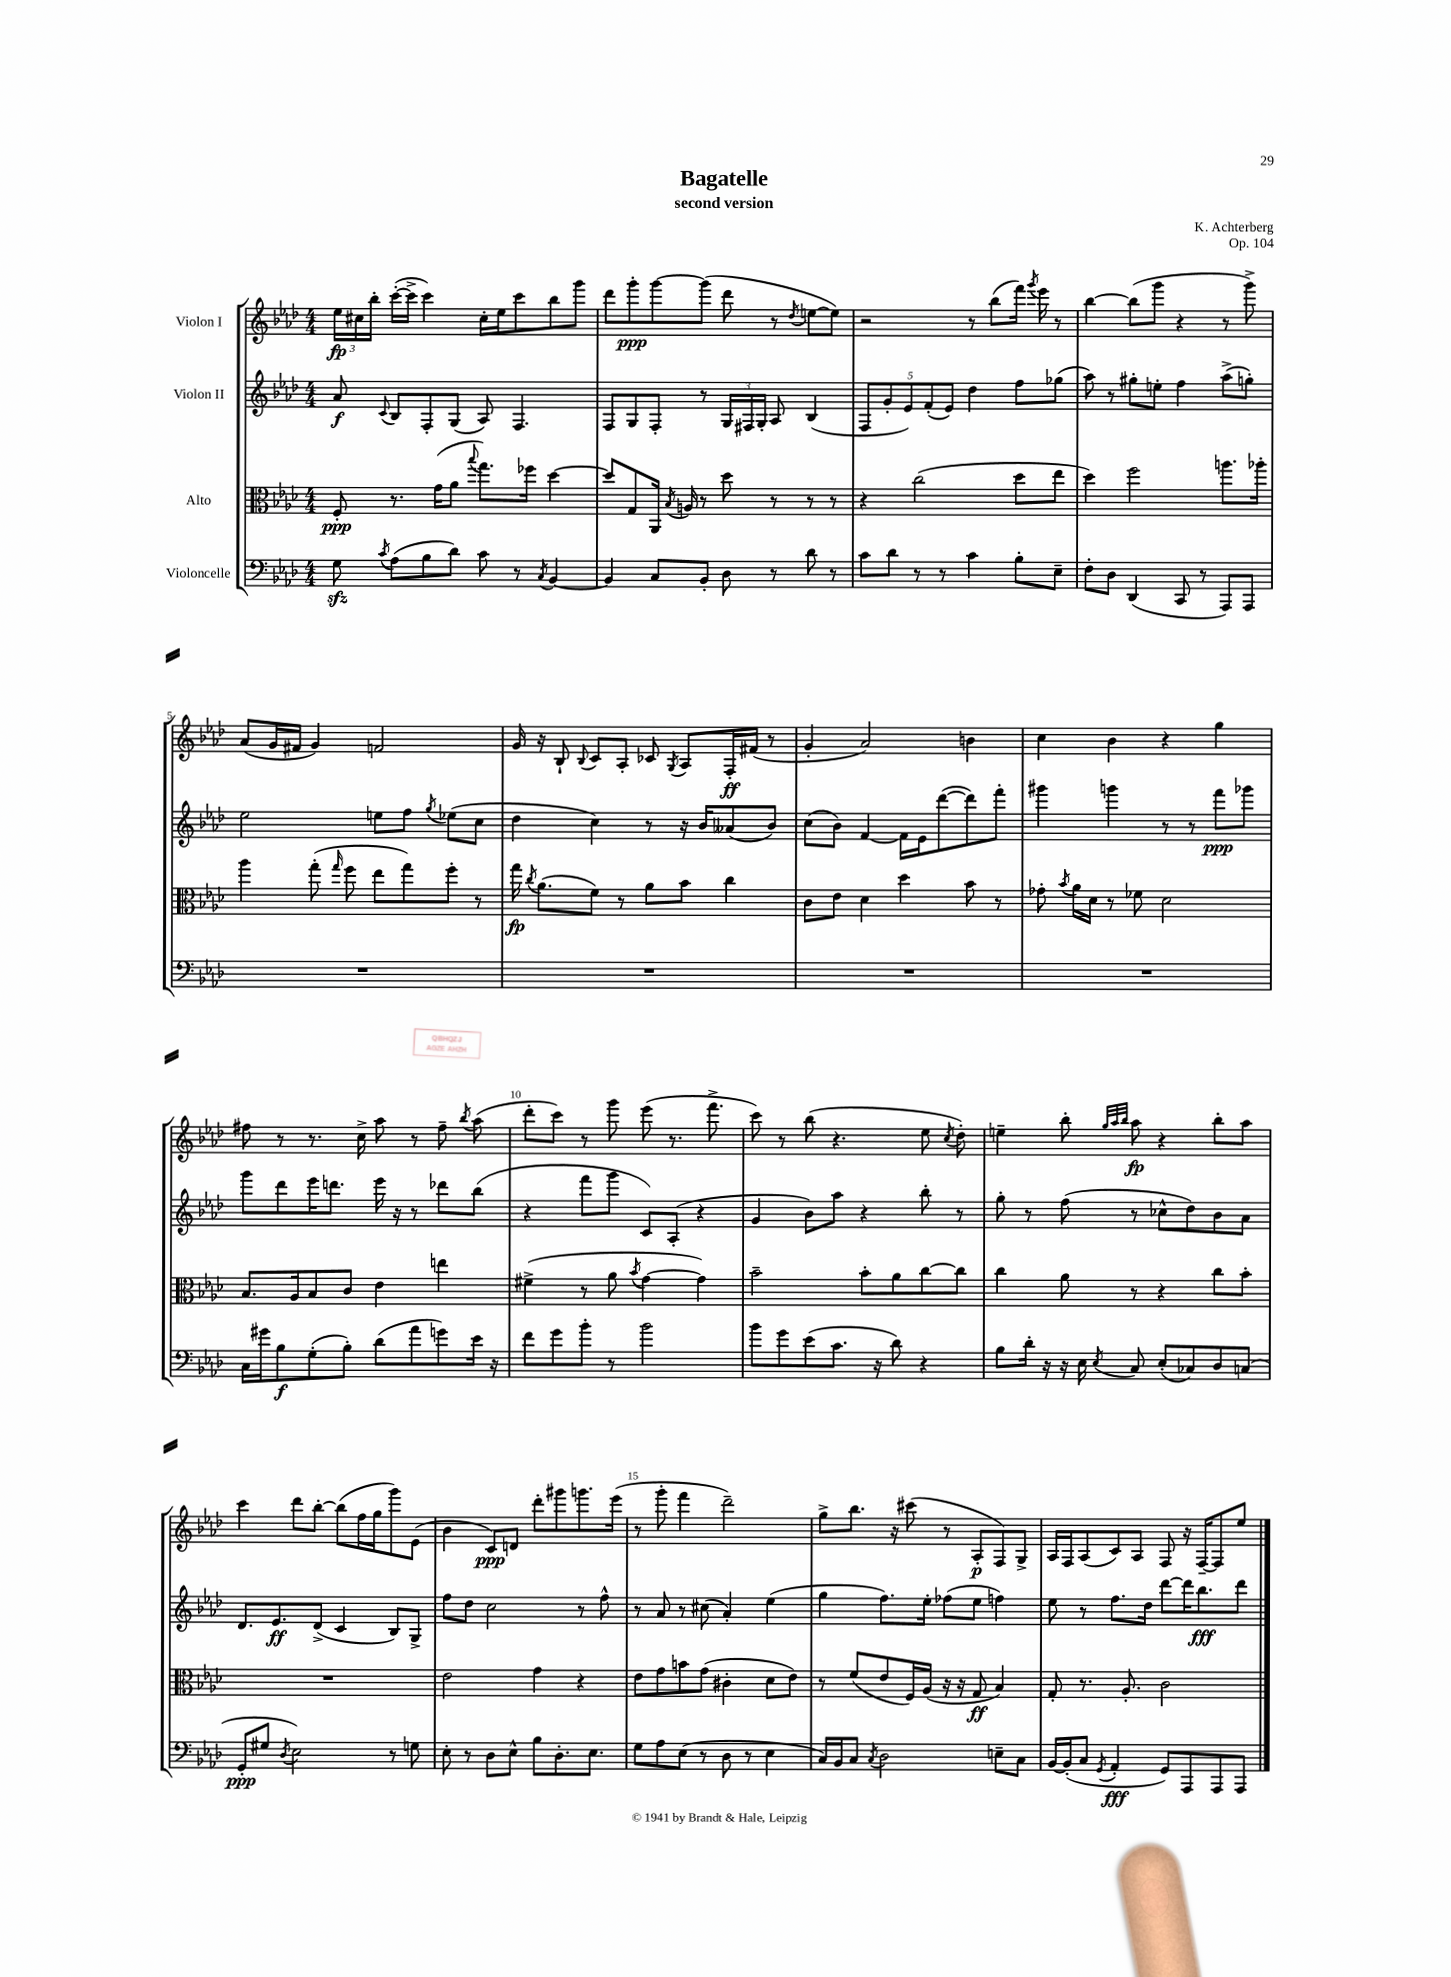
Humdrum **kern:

**kern	**dynam	**kern	**dynam	**kern	**dynam	**kern	**dynam
*part4	*part4	*part3	*part3	*part2	*part2	*part1	*part1
*staff4	*staff4	*staff3	*staff3	*staff2	*staff2	*staff1	*staff1
*I"Violoncelle	*	*I"Alto	*	*I"Violon II	*	*I"Violon I	*
*clefF4	*	*clefC3	*	*clefG2	*	*clefG2	*
*k[b-e-a-d-]	*	*k[b-e-a-d-]	*	*k[b-e-a-d-]	*	*k[b-e-a-d-]	*
*M4/4	*	*M4/4	*	*M4/4	*	*M4/4	*
=1	=1	=1	=1	=1	=1	=1	=1
8Gzz\	.	8F'/	ppp	8a-/	f	24ee-\LL	fp
.	.	.	.	.	.	24cc#X\	.
.	.	.	.	.	.	24bb-'\JJ	.
8qc/	.	.	.	8qqc/	.	.	.
(8A-\L	.	8.r	.	8B-/L	.	([16ccc'\LL	.
.	.	.	.	.	.	16ccc^\JJ]	.
8B-\	.	.	.	8F'/	.	4ccc\)	.
.	.	(16g\KL	.	.	.	.	.
8d-\J)	.	8a-\J	.	(8G/J	.	.	.
.	.	8qqbb-/	.	.	.	.	.
8c\	.	8.gg\L)	.	8A-/)	.	16cc#'\LL	.
.	.	.	.	.	.	16ee-\J	.
8r	.	.	.	4.F/	.	8ccc\	.
.	.	16ff-X\Jk	.	.	.	.	.
8qC/	.	.	.	.	.	.	.
[4BB-/	.	[4dd-\	.	.	.	8bb-\	.
.	.	.	.	.	.	8ggg\J	.
=2	=2	=2	=2	=2	=2	=2	=2
4BB-/]	.	8dd-/L]	.	8F/L	.	8ddd-\L	.
.	.	8G/	.	8G/	.	8ggg'\	ppp
8C/L	.	16AA-/Jk	.	8F'/J	.	[8ggg\	.
.	.	8qB-/	.	.	.	.	.
.	.	16An/	.	.	.	.	.
8BB-'/J	.	8r	.	8r	.	(8ggg\J]	.
8D-\	.	8dd-\	.	24G/LL	.	8ddd-\	.
.	.	.	.	24F#X/	.	.	.
.	.	.	.	24G'/JJ	.	.	.
8r	.	8r	.	8A-/	.	8r	.
.	.	.	.	.	.	8qdd-/	.
8d-\	.	8r	.	(4B-/	.	[8een\L	.
8r	.	8r	.	.	.	8ee\J])	.
=3	=3	=3	=3	=3	=3	=3	=3
8c\L	.	4r	.	10F/L	.	2r	.
.	.	.	.	10g'/	.	.	.
8d-\J	.	.	.	.	.	.	.
.	.	.	.	10e-/)	.	.	.
8r	.	(2cc\	.	.	.	.	.
.	.	.	.	(10f'/	.	.	.
8r	.	.	.	.	.	.	.
.	.	.	.	10e-/J)	.	.	.
4c\	.	.	.	4dd-\	.	8r	.
.	.	.	.	.	.	(8bb-\L	.
8B-'\L	.	8dd-\L	.	8ff\L	.	16fff\Jk)	.
.	.	.	.	.	.	8qggg/	.
.	.	.	.	.	.	16eee-\	.
8E-~\J	.	8ee-\J	.	(8gg-X\J	.	8r	.
=4	=4	=4	=4	=4	=4	=4	=4
8F'\L	.	4dd-\)	.	8aa-\)	.	[4bb-\	.
8D-\J	.	.	.	8r	.	.	.
(4DD-/	.	2ff\	.	8gg#X'\L	.	(8bb-\L]	.
.	.	.	.	8een'\J	.	8ggg\J	.
8CC/	.	.	.	4ff\	.	4r	.
8r	.	.	.	.	.	.	.
8AAA-/L)	.	8.aan\L	.	(8aa-^\L	.	8r	.
8AAA-/J	.	.	.	8ggn'\J)	.	8ggg^\)	.
.	.	16aa-X'\Jk	.	.	.	.	.
!!LO:LB:g=z
=5	=5	=5	=5	=5	=5	=5	=5
1r	.	4aa-\	.	2ee-\	.	(8a-/L	.
.	.	.	.	.	.	16g/L	.
.	.	.	.	.	.	16f#X/JJ	.
.	.	(8gg'\	.	.	.	4g/)	.
.	.	16qqgg/	.	.	.	.	.
.	.	8ff\	.	.	.	.	.
.	.	8ee-\L	.	8een\L	.	2fn/	.
.	.	8gg\)	.	8ff\J	.	.	.
.	.	.	.	8qgg/	.	.	.
.	.	8ff'\J	.	(8ee-X\L	.	.	.
.	.	8r	.	8cc\J	.	.	.
=6	=6	=6	=6	=6	=6	=6	=6
1r	.	16gg\	fp	4dd-\	.	16g/	.
.	.	8qcc/	.	.	.	.	.
.	.	(8.a-\L	.	.	.	16r	.
.	.	.	.	.	.	8B-`/	.
.	.	.	.	.	.	8qqB-/	.
.	.	8f\J)	.	4cc\)	.	8c/L	.
.	.	8r	.	.	.	8A-'/J	.
.	.	8a-\L	.	8r	.	8c-X/	.
.	.	.	.	.	.	8qG/	.
.	.	8b-\J	.	16r	.	8A-/L	.
.	.	.	.	16b-/KL	.	.	.
.	.	4cc\	.	(8a--X/	.	16F'/L	ff
.	.	.	.	.	.	(16f#X/JJ	.
.	.	.	.	8b-/J)	.	8r	.
=7	=7	=7	=7	=7	=7	=7	=7
1r	.	8c\L	.	(8cc\L	.	4g'/	.
.	.	8e-\J	.	8b-\J)	.	.	.
.	.	4d-\	.	[4f/	.	2a-/)	.
.	.	4dd-\	.	16f\LL]	.	.	.
.	.	.	.	16e-\J	.	.	.
.	.	.	.	([8ddd-\	.	.	.
.	.	8b-\	.	8ddd-\])	.	4bn\	.
.	.	8r	.	8fff'\J	.	.	.
=8	=8	=8	=8	=8	=8	=8	=8
1r	.	8g-X'\	.	4ggg#X\	.	4cc\	.
.	.	8qb-/	.	.	.	.	.
.	.	16a-\LL	.	.	.	.	.
.	.	16d-\JJ	.	.	.	.	.
.	.	8r	.	4gggn\	.	4b-\	.
.	.	8f-X\	.	.	.	.	.
.	.	2d-\	.	8r	.	4r	.
.	.	.	.	8r	.	.	.
.	.	.	.	8fff\L	ppp	4gg\	.
.	.	.	.	8ggg-X\J	.	.	.
!!LO:LB:g=z
=9	=9	=9	=9	=9	=9	=9	=9
16C\LL	.	8.B-/L	.	8ggg\L	.	8ff#X\	.
16g#X\J	.	.	.	.	.	.	.
8B-\	f	.	.	8ddd-\	.	8r	.
.	.	16A-/k	.	.	.	.	.
(8G'\	.	8B-/	.	16eee-\K	.	8.r	.
.	.	.	.	8.dddn\J	.	.	.
8B-'\J)	.	8c/J	.	.	.	.	.
.	.	.	.	.	.	16cc^\	.
(8d-\L	.	4e-\	.	16eee-\	.	8aa-\	.
.	.	.	.	16r	.	.	.
8a-\	.	.	.	8r	.	8r	.
8gn\)	.	4een\	.	8ddd-X\L	.	8ff#~\	.
.	.	.	.	.	.	8qbb-/	.
16e-\Jk	.	.	.	(8bb-\J	.	(8aa-\	.
16r	.	.	.	.	.	.	.
=10	=10	=10	=10	=10	=10	=10	=10
8f\L	.	(4f#X^\	.	4r	.	8ddd-'\L	.
8g\	.	.	.	.	.	8ccc\J)	.
8b-'\J	.	8r	.	8fff\L	.	8r	.
8r	.	8a-\	.	8ggg\J	.	8ggg\	.
.	.	8qb-/	.	.	.	.	.
2b-\	.	[4g\	.	8c/L)	.	(8eee-\	.
.	.	.	.	(8A-'/J	.	8.r	.
.	.	4g\])	.	4r	.	.	.
.	.	.	.	.	.	8.fff^\	.
=11	=11	=11	=11	=11	=11	=11	=11
8b-\L	.	2b-~\	.	4g/	.	8ccc\)	.
8g\	.	.	.	.	.	8r	.
(8e-\	.	.	.	8b-\L)	.	(8bb-\	.
8.c\J	.	.	.	8aa-\J	.	4.r	.
.	.	8b-'\L	.	4r	.	.	.
16r	.	.	.	.	.	.	.
8d-\)	.	8a-\	.	.	.	.	.
4r	.	[8cc\	.	8bb-'\	.	8ee-\	.
.	.	.	.	.	.	8qcc/	.
.	.	8cc\J]	.	8r	.	8dd-'\)	.
=12	=12	=12	=12	=12	=12	=12	=12
8B-\L	.	4cc\	.	8gg'\	.	4een~\	.
16d-'\Jk	.	.	.	8r	.	.	.
16r	.	.	.	.	.	.	.
16r	.	8a-\	.	(8ff\	.	8bb-'\	.
16E-\	.	.	.	.	.	.	.
.	.	.	.	.	.	32qqgg/LLL	.
.	.	.	.	.	.	32qqaa-/	.
8qE-/	.	.	.	.	.	32qqbb-/JJJ	.
8C/	.	8r	.	8r	.	8aa-\	fp
(8E-'/L	.	4r	.	8cc-X^^\L	.	4r	.
8C-X/)	.	.	.	8dd-\)	.	.	.
8D-/	.	8cc\L	.	8b-\	.	8bb-'\L	.
(8Cn/J	.	8b-'\J	.	8a-\J	.	8aa-\J	.
!!LO:LB:g=z
=13	=13	=13	=13	=13	=13	=13	=13
8GG'/L	ppp	1r	.	8.d-/L	.	4ccc\	.
8G#X/J	.	.	.	.	.	.	.
.	.	.	.	8.e-/	ff	.	.
8qD-/	.	.	.	.	.	.	.
2E-\)	.	.	.	.	.	8ddd-\L	.
.	.	.	.	(8d-^/J	.	[8bb-'\J	.
.	.	.	.	4c/	.	(8bb-\L]	.
.	.	.	.	.	.	16ff\L	.
.	.	.	.	.	.	16gg\J	.
8r	.	.	.	8B-/L)	.	8ggg\)	.
8Gn\	.	.	.	8G^/J	.	(8e-\J	.
=14	=14	=14	=14	=14	=14	=14	=14
8E-'\	.	2e-\	.	8ff\L	.	4b-\	.
8r	.	.	.	8dd-\J	.	.	.
8D-\L	.	.	.	2cc\	.	8c/L)	ppp
8E-^^\J	.	.	.	.	.	8dn/J	.
8B-\L	.	4g\	.	.	.	8ddd-'\L	.
8.D-'\	.	.	.	.	.	8ggg#X\	.
.	.	4r	.	8r	.	8.gggn\	.
8.E-\J	.	.	.	.	.	.	.
.	.	.	.	8ff^^\	.	.	.
.	.	.	.	.	.	(16eee-\Jk	.
=15	=15	=15	=15	=15	=15	=15	=15
8G\L	.	8e-\L	.	8r	.	8r	.
8A-\	.	8g\	.	8a-/	.	8ggg'\	.
(8E-\J	.	8bn\	.	8r	.	4fff\	.
8r	.	(8g\J	.	(8cc#X\	.	.	.
8D-\	.	4c#X'\	.	4a-'/)	.	2ddd-~\)	.
8r	.	.	.	.	.	.	.
4E-\	.	8d-\L	.	(4ee-\	.	.	.
.	.	8e-\J)	.	.	.	.	.
=16	=16	=16	=16	=16	=16	=16	=16
16C/LL)	.	8r	.	4gg\	.	8gg^\L	.
16BB-/J	.	.	.	.	.	.	.
8C/J	.	(8f/L	.	.	.	8.bb-\J	.
8qC/	.	.	.	.	.	.	.
2D-\	.	8e-/	.	8.ff\L)	.	.	.
.	.	.	.	.	.	16r	.
.	.	16F/L)	.	.	.	(8ccc#X\	.
.	.	(16A-/JJ	.	16ee-'\Jk	.	.	.
.	.	16r	.	(8ff-X\L	.	8r	.
.	.	16r	.	.	.	.	.
.	.	8G/	ff	8ee-\J	.	8A-'/L	p
8En~\L	.	4B-/)	.	4ffn\)	.	8F/)	.
8C\J	.	.	.	.	.	8G^/J	.
=17	=17	=17	=17	=17	=17	=17	=17
[16BB-/LL	.	8G'/	.	8ee-\	.	16A-/LL	.
(16BB-'/J]	.	.	.	.	.	16F/J	.
8C/J	.	8.r	.	8r	.	(8A-/	.
8qGG/	.	.	.	.	.	.	.
4AA-'/	fff	.	.	8.ff\L	.	8c/)	.
.	.	8.A-'/	.	.	.	.	.
.	.	.	.	.	.	8A-/J	.
.	.	.	.	16dd-\Jk	.	.	.
8GG/L)	.	2c\	.	[8ddd-\L	.	8F/	.
8AAA-/	.	.	.	16ddd-\K]	.	16r	.
.	.	.	.	8.bb-\	fff	[16F~/KL	.
8AAA-/	.	.	.	.	.	8F/]	.
8AAA-/J	.	.	.	8ddd-\J	.	8ee-/J	.
==	==	==	==	==	==	==	==
*-	*-	*-	*-	*-	*-	*-	*-
